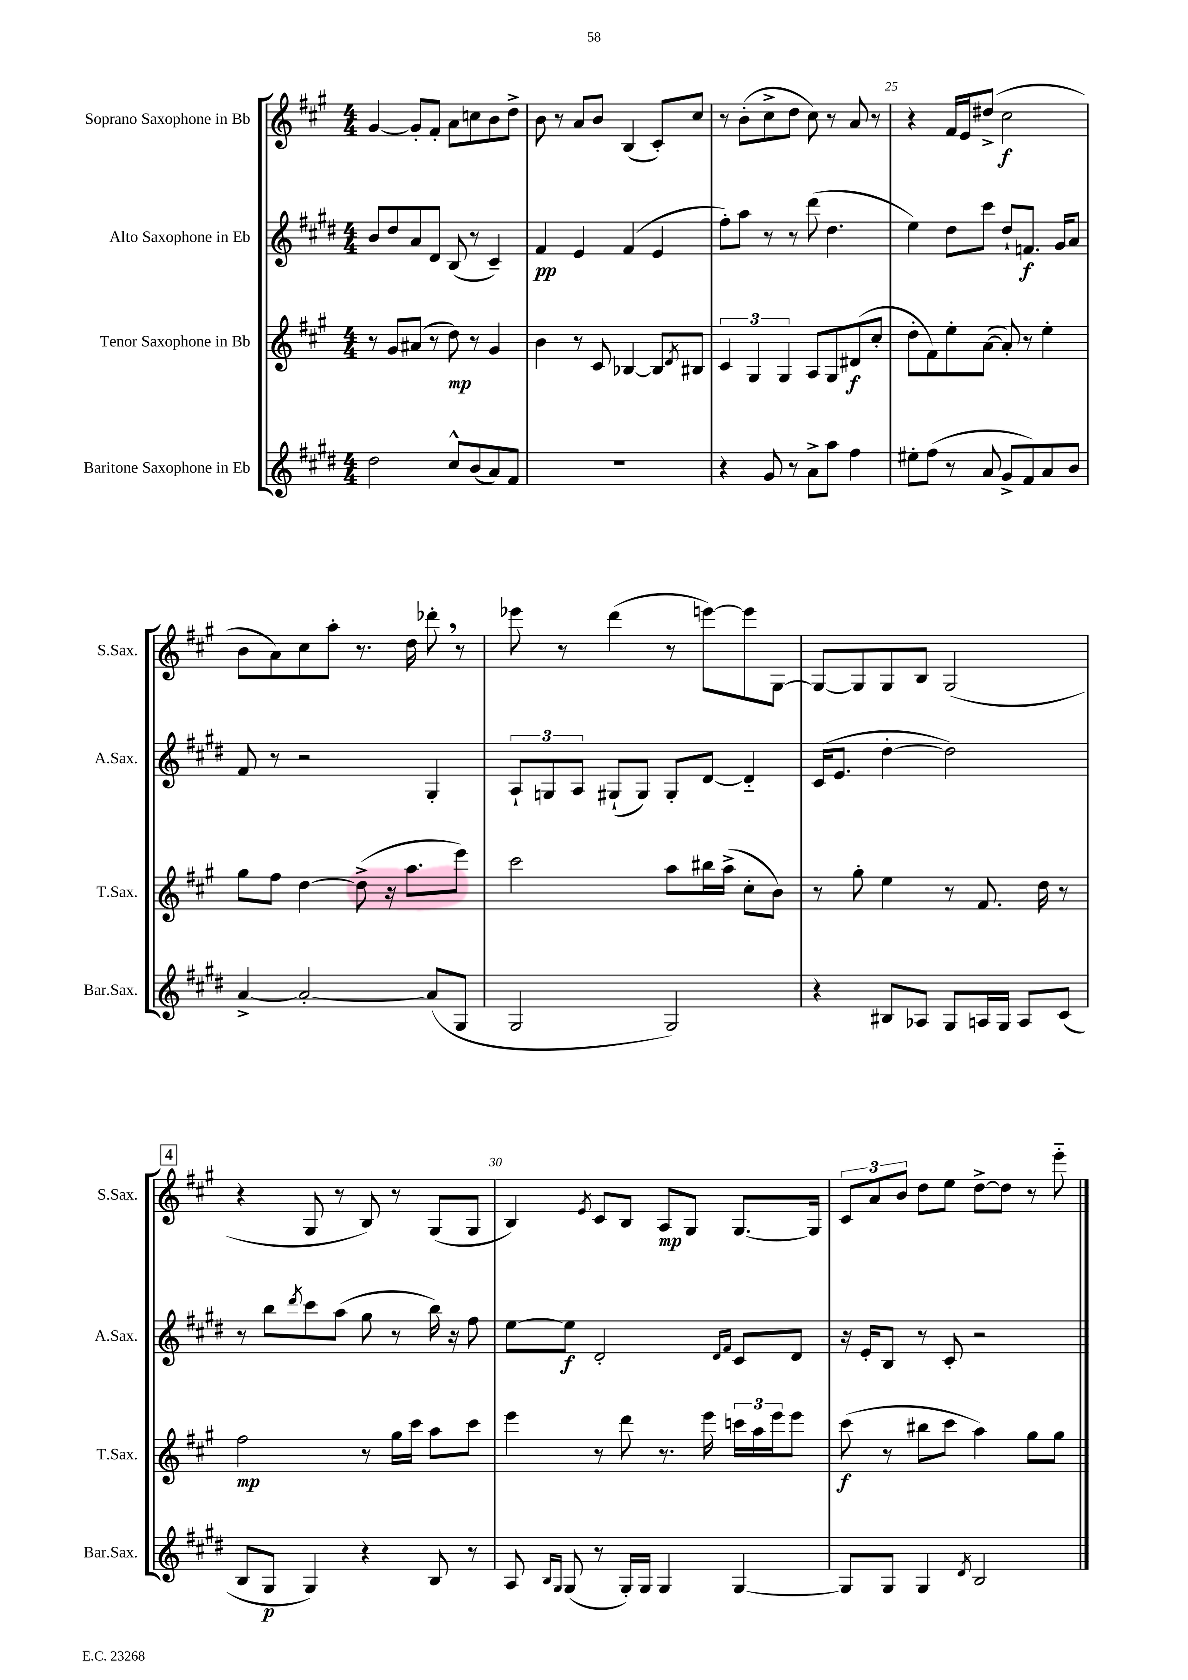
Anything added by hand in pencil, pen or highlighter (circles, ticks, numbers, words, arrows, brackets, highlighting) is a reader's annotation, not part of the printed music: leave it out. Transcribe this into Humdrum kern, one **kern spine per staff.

**kern	**kern	**kern	**kern
*staff4	*staff3	*staff2	*staff1
*clefG2	*clefG2	*clefG2	*clefG2
*k[f#c#g#d#]	*k[f#c#g#]	*k[f#c#g#d#]	*k[f#c#g#]
*M4/4	*M4/4	*M4/4	*M4/4
2dd#	8r	8b	[4g#
.	8g#	8dd#	.
.	(8a#	8a	8g#']
.	8r	8d#	8f#'
8cc#^^	8dd)	(8B	8a
(8b	8r	8r	8cc
8a)	4g#	4c#~)	8b
8f#	.	.	8dd^
=	=	=	=
1r	4b	4f#	8b
.	.	.	8r
.	8r	4e	8a
.	8c#	.	8b
.	[4B-	(4f#	(4B
.	8B-]	4e	8c#')
.	8qd	.	.
.	8B#	.	8cc#
=	=	=	=
4r	6c#	8ff#')	8r
.	.	8aa	(8b'
.	6G#	.	.
8g#	.	8r	8cc#^
.	6G#	.	.
8r	.	8r	8dd
8a^	8A	(8ddd#	8cc#)
8aa	8G#	4.dd#	8r
4ff#	(8d#	.	8a
.	8cc#'	.	8r
=	=	=	=
8ee#'	8dd'	4ee)	4r
(8ff#	8f#)	.	.
8r	8ee'	8dd#	16f#
.	.	.	16e
8a	([8a	8ccc#	(8dd#^
8g#^	8a'])	8dd#`	2cc#
8f#)	8r	8.f	.
8a	4ee'	.	.
.	.	16g#	.
8b	.	8a	.
=	=	=	=
[4a^	8gg#	8f#	8b
.	8ff#	8r	8a)
2a'_	[4dd	2r	8cc#
.	.	.	8aa'
.	(8dd^]	.	8.r
.	16r	.	.
.	8.aa	.	16dd
(8a]	.	4G#'	8ddd-'
8G#	8eee)	.	8r
=	=	=	=
2G#	2ccc#	12A`	8eee-
.	.	12G	.
.	.	.	8r
.	.	12A	.
.	.	(8G#`	(4ddd
.	.	8G#)	.
2G#)	8aa	8G#'	8r
.	16bb#	[8d#	[8eee)
.	(16aa^	.	.
.	8cc#'	4d#'~]	8eee]
.	8b)	.	[8G#
=	=	=	=
4r	8r	(16c#	8G#_
.	.	8.e	.
.	8gg#'	.	8G#]
8B#	4ee	[4dd#'	8G#
8A-	.	.	8B
8G#	8r	2dd#])	(2G#
16A	8.f#	.	.
16G#	.	.	.
8A	.	.	.
.	16dd	.	.
(8c#	8r	.	.
=	=	=	=
8B	2ff#	8r	4r
8G#	.	8bb	.
.	.	8qddd#	.
4G#)	.	8ccc#	8G#
.	.	(8aa	8r
4r	8r	8gg#	8B)
.	16gg#	8r	8r
.	16ccc#	.	.
8B	8aa	16bb)	(8G#
.	.	16r	.
8r	8ccc#	8ff#	8G#
=	=	=	=
8A	4eee	[8ee	4B)
16qqB	.	.	.
16qqG#	.	.	.
(8G#	.	8ee]	.
.	.	.	8qe
8r	8r	2d#'	8c#
16G#')	8ddd	.	8B
16G#	.	.	.
4G#	8.r	.	8A
.	.	.	8G#
.	16eee	.	.
.	.	16qqd#	.
.	.	16qqf#	.
[4G#	24ccc	8c#	[8.G#
.	24aa	.	.
.	24eee	.	.
.	8eee	8d#	.
.	.	.	16G#]
=	=	=	=
8G#]	(8ccc#	16r	12c#
.	.	16e'	.
.	.	.	12a
8G#	8r	8B	.
.	.	.	12b
4G#	8bb#	8r	8dd
.	8ccc#	8c#'	8ee
8qd#	.	.	.
2B	4aa)	2r	[8dd^
.	.	.	8dd]
.	8gg#	.	8r
.	8gg#	.	8eee'~
==	==	==	==
*-	*-	*-	*-
